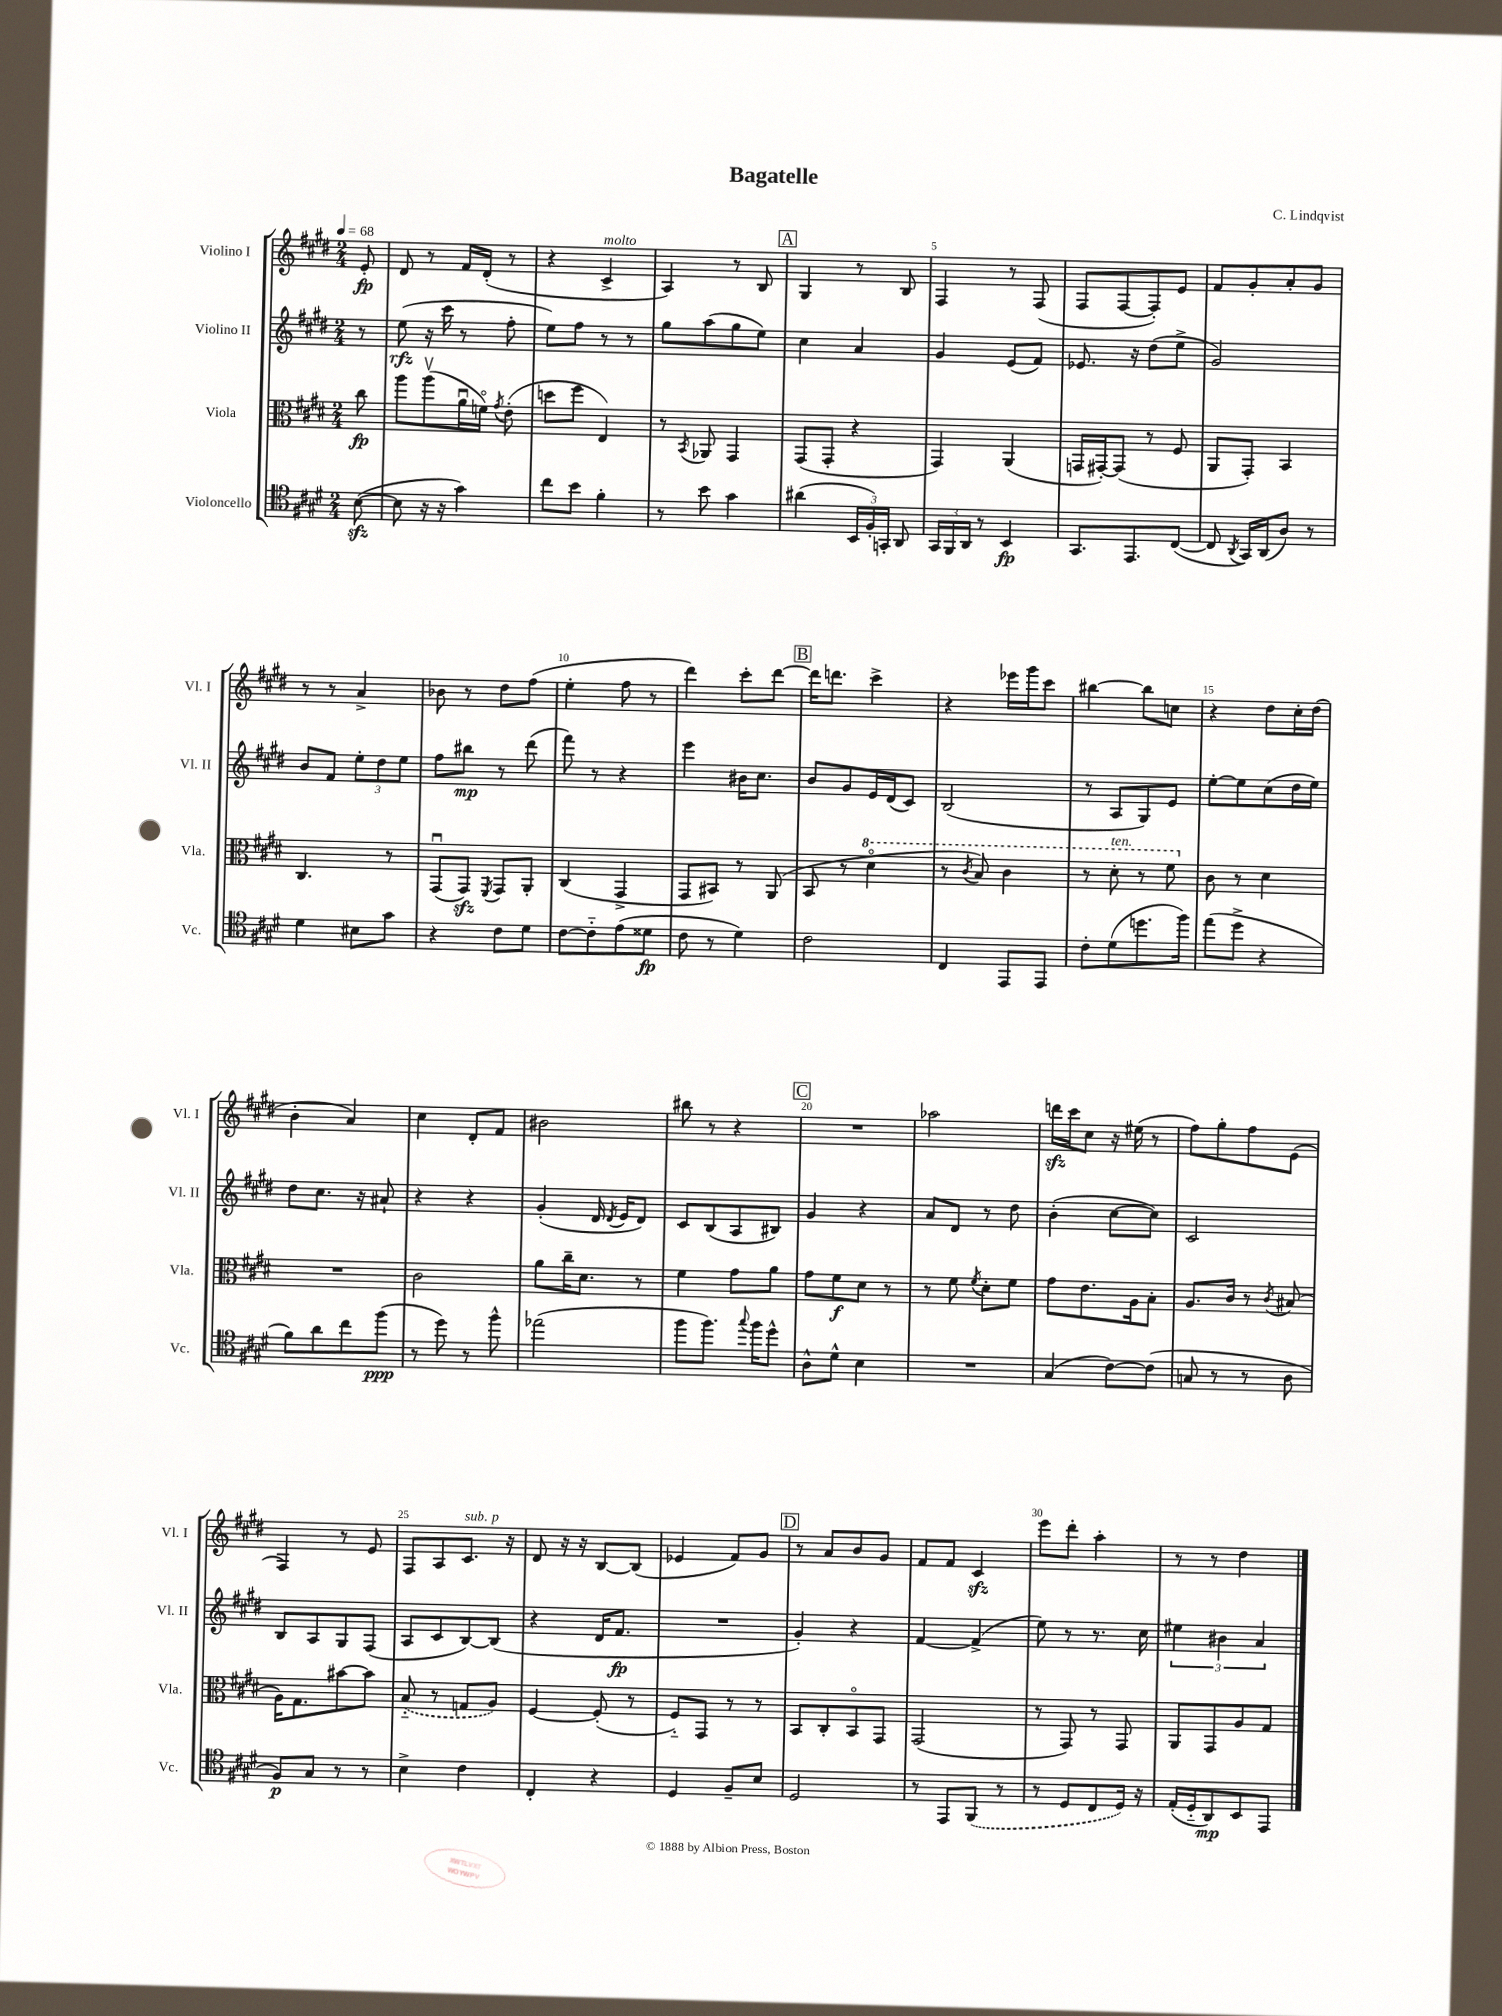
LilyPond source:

\header { title = "Bagatelle" composer = "C. Lindqvist" }
<<
\new StaffGroup <<
\new Staff = "s0" \with { instrumentName = "Violino I" shortInstrumentName = "Vl. I" } {
    \clef treble \key e \major \numericTimeSignature \time 2/4 \partial 8 \tempo 4 = 68
    \autoBeamOff e'8-.\fp |
    dis'8 r8 fis'16[ dis'16]-.( r8 |
    r4 cis'4->^\markup { \italic "molto" } |
    a4) r8 b8 |
    \mark \markup { \box "A" } gis4 r8 b8 |
    fis4 r8 fis8( |
    fis8[ fis8~ fis8-.) e'8] |
    fis'8[ gis'8-. a'8-. gis'8] |
    r8 r8 a'4-> |
    bes'8 r8 dis''8[ fis''8]( |
    e''4-. fis''8 r8 |
    dis'''4) cis'''8[-. dis'''8]~ |
    \mark \markup { \box "B" } dis'''16[ d'''8.] cis'''4-> |
    r4 ees'''16[ gis'''16 cis'''8] |
    bis''4~ bis''8[ c''8] |
    r4 dis''8[ cis''16-. dis''16]( |
    b'4-. a'4) |
    cis''4 dis'8[-. fis'8] |
    bis'2 |
    bis''8 r8 r4 |
    \mark \markup { \box "C" } R2 |
    aes''2 |
    d'''16[\sfz cis'''16 cis''8] r16 eis''16( r8 |
    fis''8[) gis''8-. fis''8 e'8]( |
    fis4) r8 e'8 |
    fis8[ a8 cis'8.]^\markup { \italic "sub. p" } r16 |
    dis'8 r16 r16 b8[~ b8]( |
    ees'4 fis'8[) gis'8] |
    \mark \markup { \box "D" } r8 a'8[ b'8 gis'8] |
    fis'8[ fis'8] cis'4\sfz |
    e'''8[ dis'''8]-. a''4-. |
    r8 r8 dis''4 \bar "|." |
}
\new Staff = "s1" \with { instrumentName = "Violino II" shortInstrumentName = "Vl. II" } {
    \clef treble \key e \major \numericTimeSignature \time 2/4 \partial 8
    \autoBeamOff r8 |
    e''8\rfz( r16 cis'''16 r8 fis''8-. |
    e''8[) fis''8] r8 r8 |
    gis''8[ a''8( gis''8 e''8]) |
    \mark \markup { \box "A" } cis''4 a'4 |
    gis'4 e'8[( fis'8]) |
    ees'8. r16 dis''8[( e''8]-> |
    gis'2) |
    b'8[ fis'8] \tuplet 3/2 { e''8[-. dis''8 e''8] } |
    fis''8[ bis''8]\mp r8 dis'''8( |
    fis'''8) r8 r4 |
    e'''4 bis'16[ cis''8.] |
    \mark \markup { \box "B" } b'8[ gis'8 e'16 dis'16( cis'8]) |
    b2( |
    r8 a8[ gis8) e'8] |
    e''8[~-. e''8 cis''8( dis''16 e''16]) |
    dis''8[ cis''8.] r16 ais'8-! |
    r4 r4 |
    gis'4-.( dis'16 \acciaccatura { dis'8 } e'16[ dis'8]) |
    cis'8[ b8( a8 bis8]) |
    \mark \markup { \box "C" } gis'4 r4 |
    a'8[ dis'8] r8 dis''8 |
    b'4-.( cis''8[~ cis''8]) |
    cis'2 |
    b8[ a8 gis8 fis8]( |
    a8[ cis'8 b8~) b8]( |
    r4 dis'16[ fis'8.]\fp |
    R2 |
    \mark \markup { \box "D" } gis'4-.) r4 |
    fis'4~ fis'4->( |
    e''8) r8 r8. cis''16 |
    \tuplet 3/2 { eis''4 bis'4 a'4 } \bar "|." |
}
\new Staff = "s2" \with { instrumentName = "Viola" shortInstrumentName = "Vla." } {
    \clef alto \key e \major \numericTimeSignature \time 2/4 \partial 8
    \autoBeamOff cis''8\fp |
    a''8[ a''8\upbow( a'16\downbow f'16]\flageolet) \acciaccatura { gis'8 } e'8-.( |
    d''8[ fis''8] e4) |
    r8 \acciaccatura { b,8 } aes,8 gis,4 |
    \mark \markup { \box "A" } gis,8[( gis,8]-. r4 |
    gis,4) a,4( |
    g,16[ gis,16~-.) gis,8]( r8 fis8 |
    a,8[ gis,8]-.) b,4 |
    cis4. r8 |
    gis,8[\downbow( gis,8]\sfz) \acciaccatura { fis,8 } gis,8[ a,8]-. |
    cis4( gis,4-> |
    gis,8[ bis,8]) r8 a,8( |
    \mark \markup { \box "B" } b,8 r8 \ottava #1 dis''4\flageolet |
    r8 \acciaccatura { cis''8 } b'8) cis''4 |
    r8 dis''8-.^\markup { \italic "ten." } r8 fis''8 \ottava #0 |
    cis'8 r8 dis'4 |
    R2 |
    cis'2 |
    a'8[ cis''16-- dis'8.] r8 |
    fis'4 gis'8[ a'8] |
    \mark \markup { \box "C" } gis'8[ fis'8\f dis'8] r8 |
    r8 fis'8 \acciaccatura { fis'8 } dis'8[-. fis'8] |
    gis'8[ e'8. a16 b8]-. |
    a8.[ cis'16] r8 \acciaccatura { cis'8 } bis8( |
    a16[) gis8. bis'8~ bis'8] |
    \once \slurDashed b8-_( r8 g8[ a8]) |
    fis4~ fis8-.( r8 |
    fis8[-_) gis,8] r8 r8 |
    \mark \markup { \box "D" } b,8[ cis8-. b,8\flageolet gis,8] |
    gis,2( |
    r8 gis,8) r8 gis,8 |
    a,8[ gis,8 a8 gis8] \bar "|." |
}
\new Staff = "s3" \with { instrumentName = "Violoncello" shortInstrumentName = "Vc." } {
    \clef tenor \key e \major \numericTimeSignature \time 2/4 \partial 8
    \autoBeamOff b8~\sfz( |
    b8 r16 r16 gis'4) |
    cis''8[ b'8] fis'4-. |
    r8 b'8 gis'4 |
    \mark \markup { \box "A" } ais'4( \tuplet 3/2 { b,16[ fis16-.) g,16]-. } a,8 |
    \tuplet 3/2 { gis,16[ fis,16 a,16] } r8 b,4\fp |
    gis,8.[ e,8. cis8]~( |
    cis8 \acciaccatura { a,8 } gis,16[) a,16( a8]) r8 |
    dis'4 bis8[ gis'8] |
    r4 cis'8[ dis'8] |
    cis'8[~ cis'8-_ e'8( disis'8]\fp |
    cis'8 r8 dis'4) |
    \mark \markup { \box "B" } cis'2 |
    cis4 e,8[ e,8] |
    cis'8[-. dis'8( d''8. fis''16]) |
    e''8[( dis''8]-> r4 |
    fis'8[) a'8 cis''8 fis''8]\ppp( |
    r8 dis''8) r8 fis''8-^ |
    ees''2( |
    fis''8[ fis''8.]) \appoggiatura { gis''8 } fis''16[ dis''8]-^ |
    \mark \markup { \box "C" } a8[-^ dis'8]-^ b4 |
    R2 |
    gis4( cis'8[~) cis'8]( |
    g8 r8 r8 a8 |
    fis8[\p) gis8] r8 r8 |
    b4-> cis'4 |
    cis4-. r4 |
    dis4 fis8[-- b8] |
    \mark \markup { \box "D" } dis2 |
    r8 e,8[ \once \slurDashed fis,8]( r8 |
    r8 dis8[ cis8 dis16]) r16 |
    e16[-.( dis16-_ a,8\mp) b,8 e,8] \bar "|." |
}
>>
>>
\layout { \context { \Score \override BarNumber.break-visibility = ##(#f #t #t) barNumberVisibility = #(every-nth-bar-number-visible 5) } }
